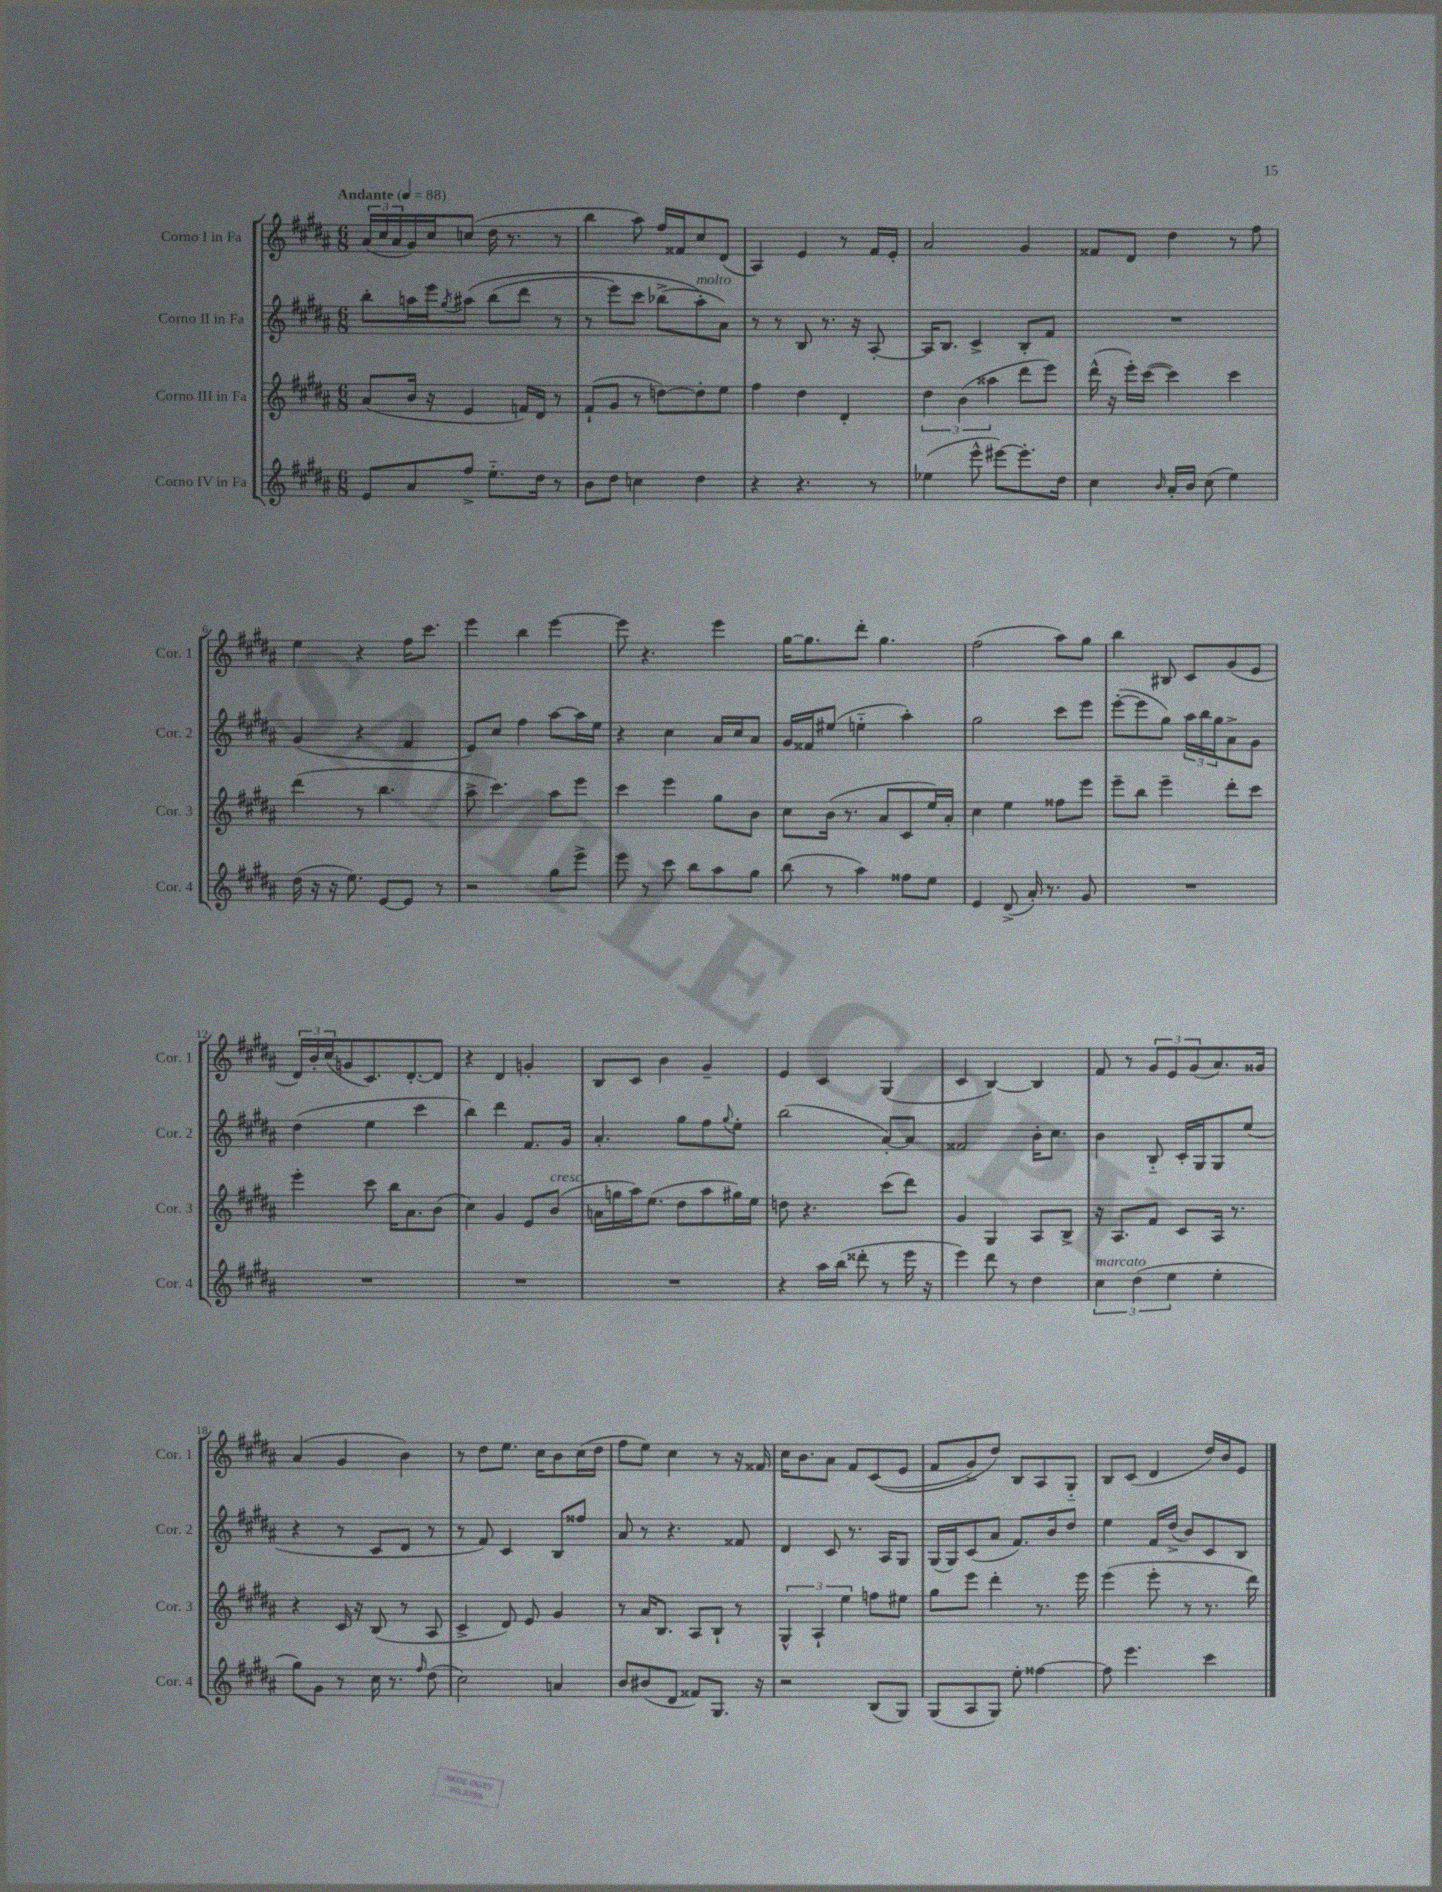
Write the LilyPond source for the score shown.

<<
\new StaffGroup <<
\new Staff = "s0" \with { instrumentName = "Corno I in Fa" shortInstrumentName = "Cor. 1" } {
    \clef treble \key b \major \numericTimeSignature \time 6/8 \tempo "Andante" 4 = 88
    \tuplet 3/2 { ais'16( cis''16 ais'16 } gis'16) cis''16 c''8( dis''16 r8. r8 |
    b''4 ais''8) fis''16 fisis'16 cis''8 dis'8( |
    ais4) e'4 r8 fis'16 e'16-. |
    ais'2 gis'4 |
    fisis'8 dis'8 dis''4 r8 fis''8 |
    e''4 r4 fis''16 cis'''8. |
    e'''4 b''4 e'''4~ |
    e'''8 r4. e'''4 |
    gis''16~ gis''8. dis'''8-. gis''4. |
    fis''2( ais''8) gis''8 |
    b''4 bis8 cis'8 gis'8( e'8 |
    \tuplet 3/2 { dis'16) b'16-. cis''16( } g'8 cis'8.) dis'8.~-. dis'8 |
    r4 dis'4 g'4-. |
    b8 cis'8 b'4 gis'4-- |
    e'4 cis'4 gis4( |
    cis'4 b4~) b4 |
    fis'8 r8 \tuplet 3/2 { gis'8 e'8 gis'8( } ais'8.) gisis'16 |
    ais'4( gis'4 b'4) |
    r8 dis''8 e''8. cis''16 b'8 cis''16( dis''16 |
    fis''8 e''8) cis''4 r8 r16 fisis'16 |
    cis''16 b'8. ais'8 fis'8 cis'8(\( e'8 |
    fis'8 gis'8->) dis''8\) b8 ais8 gis8-_ |
    b8 cis'8( dis'4 dis''16) b'16 e'8 \bar "|." |
}
\new Staff = "s1" \with { instrumentName = "Corno II in Fa" shortInstrumentName = "Cor. 2" } {
    \clef treble \key b \major \numericTimeSignature \time 6/8
    b''8-. a''16 e'''16 \acciaccatura { gis''8 } ais''8\( b''8( dis'''8 r8 |
    r8 e'''8) cis'''8 bes''8->( ais''8-.^\markup { \italic "molto" }\) ais'8) |
    r8 r8 b8 r8. r16 ais8~-. |
    ais16 b8. cis'4-> b8-. fis'8 |
    R2. |
    gis'4( r4 fis'4 |
    e'8) cis''8 fis''4 ais''8~ ais''16 e''16 |
    r4 cis''4 ais'16 cis''16 ais'8 |
    gis'16 fisis'16 eis''8( e''4-_ ais''4-.) |
    gis''2 cis'''8 e'''8 |
    e'''8~-.( e'''8 gis''8) \tuplet 3/2 { ais''16 b''16 gis''16 } ais'8-> gis'8 |
    dis''4( e''4 cis'''4 |
    b''4) dis'''4 fis'8. gis'16 |
    ais'4.-. gis''8 fis''8 \appoggiatura { gis''8 } e''8-. |
    b''2( ais'8~-.) ais'8 |
    fisis'2 b'16-. cis''8. |
    b'4 b8-_ cis'16-. gis16 gis8 e''8( |
    r4 r8 cis'8 dis'8 r8 |
    r8 fis'8) cis'4 b8 fisis''8 |
    ais'8 r8 r4. fisis'8 |
    dis'4 cis'8 r8. ais16 gis8 |
    gis16( gis16) cis'8( ais'8 fis'8.) b'16 dis''8 |
    e''4 fis'16 dis''16->( b'8) cis'8 b8 \bar "|." |
}
\new Staff = "s2" \with { instrumentName = "Corno III in Fa" shortInstrumentName = "Cor. 3" } {
    \clef treble \key b \major \numericTimeSignature \time 6/8
    ais'8( b'16 r16 e'4 f'16) dis'16 r8 |
    fis'8-!( gis'8 r8 d''8~) d''8-. e''8 |
    fis''4 dis''4 dis'4-. |
    \tuplet 3/2 { dis''4 b'4( aisis''4 } dis'''8 e'''8) |
    dis'''16-^( r16 e'''16-.) cis'''16~( cis'''4) cis'''4 |
    dis'''4( r8 b''4. |
    ais''8-> cis'''4.) ais''8 e'''8 |
    cis'''4 e'''4 gis''8 b'8 |
    cis''8 b'16( r8. ais'8 cis'8 e''16) ais'16-. |
    cis''4 e''4 fisis''8 e'''8 |
    e'''8-- b''8 e'''4-- dis'''8-. cis'''8 |
    e'''4-. cis'''8 b''16 ais'8. b'8( |
    cis''4) gis'4 e'8 b'8^\markup { \italic "cresc." }( |
    a'16 g''16 ais''16) e''8.( dis''8 ais''8 gis''16) e''16 |
    d''8 r4. cis'''8( dis'''8) |
    gis'4 gis4 ais8 b8-> |
    r16 ais8. fis'8 cis'8 ais16 r8. |
    r4 cis'16 r16 b8( r8 ais8 |
    cis'4-> dis'8) e'8 gis'4 |
    r8 ais'16 b8. ais8 b8-! r8 |
    \tuplet 3/2 { gis4-^ ais4-! e''4 } f''8 eis''8 |
    gis''8 e'''8 dis'''4-. r8. e'''16 |
    e'''4( e'''8-. r8 r8. dis'''16) \bar "|." |
}
\new Staff = "s3" \with { instrumentName = "Corno IV in Fa" shortInstrumentName = "Cor. 4" } {
    \clef treble \key b \major \numericTimeSignature \time 6/8
    e'8 ais'8 fis''8-> e''8.-_ dis''16 r8 |
    b'8 dis''8 c''4 dis''4 |
    r4 r4. r8 |
    ees''4( e'''8-^ eis'''8~) eis'''8.-. dis''16 |
    cis''4 \grace { b'16 } ais'16-. b'16 cis''8( e''4) |
    dis''16( r16 r16 e''8.) e'8~ e'8 r8 |
    r2 gis''8 e'''8-> |
    e'''8 r8 cis'''8 b''8 ais''8 gis''8 |
    b''8( r8 ais''4) fisis''8 e''8 |
    e'4 dis'8->( ais'16-.) r8. gis'8 |
    R2. |
    R2. |
    R2. |
    R2. |
    r4 ais''16 b''16( disis'''8-. r8 e'''16 r16 |
    e'''4) dis'''8 r8 dis''4 |
    \tuplet 3/2 { cis''4^\markup { \italic "marcato" } dis''4( e''4 } e''4-. |
    gis''8) gis'8 r8 cis''16 r8. \grace { fis''16 } dis''8( |
    cis''2) a'4 |
    b'8 bis'8( dis'8 fisis'8) gis8. r16 |
    r2 b8( gis8) |
    gis8( ais8 gis8) e''8-. fisis''4~ |
    fisis''8 e'''4. cis'''4 \bar "|." |
}
>>
>>
